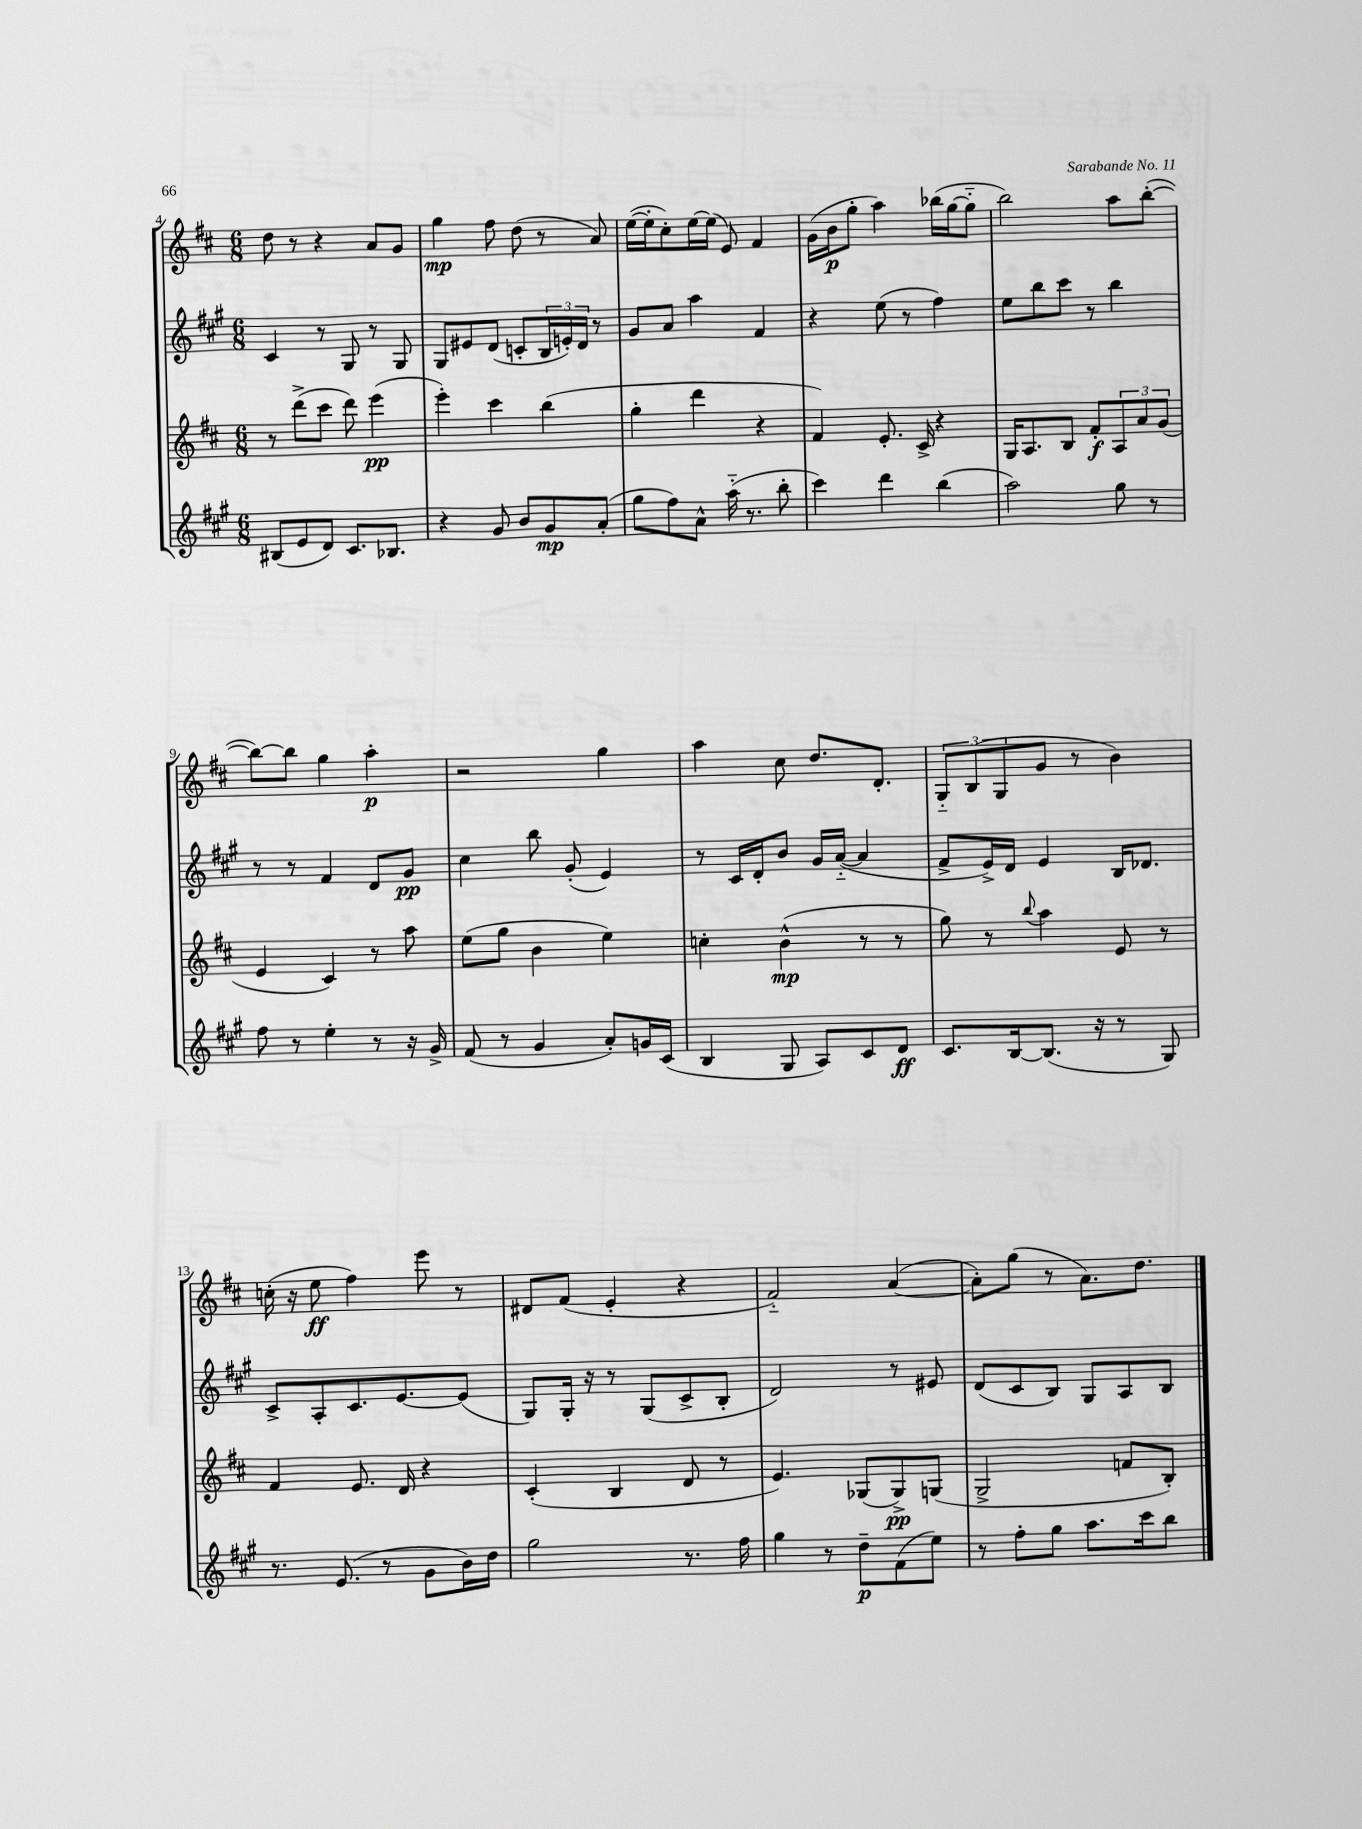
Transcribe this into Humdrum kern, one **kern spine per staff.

**kern	**kern	**kern	**kern
*staff4	*staff3	*staff2	*staff1
*clefG2	*clefG2	*clefG2	*clefG2
*k[f#c#g#]	*k[f#c#]	*k[f#c#g#]	*k[f#c#]
*M6/8	*M6/8	*M6/8	*M6/8
(8B#	8r	4c#	8dd
8e	(8ddd^	.	8r
8d)	8ccc#	8r	4r
8.c#	8ddd)	8G#	.
.	(4eee	8r	8a
8.B-	.	.	.
.	.	8G#	8g
=	=	=	=
4r	4eee')	8G#	4gg
.	.	8e#	.
8g#	4ccc#	(8d	8ff#
8b	.	8c'	(8dd
8g#	(4bb	24B	8r
.	.	24e')	.
.	.	24d	.
(8a'	.	8r	8a)
=	=	=	=
8gg#	4gg'	8g#	([16ee
.	.	.	16ee']
8ff#)	.	8a	8cc#')
8a^^	4ddd	4aa	[16ee
.	.	.	(16ee]
(16aa'~	.	.	8e)
8.r	.	.	.
.	4r	4f#	4f#
8bb'	.	.	.
=	=	=	=
4ccc#)	4f#)	4r	(16g
.	.	.	16b
.	.	.	8gg'
4ddd	8.e'	(8ee	4aa)
.	.	8r	.
.	16c#^	.	.
(4bb	4r	4ff#)	(16bb-
.	.	.	[16gg
.	.	.	8gg'~]
=	=	=	=
2aa)	16G	8ee	2bb)
.	8.A	.	.
.	.	8bb	.
.	8B	8ccc#	.
.	8f#'	8r	.
8gg#	12A	4bb	8aa
.	12a	.	.
8r	.	.	([8bb'
.	(12g	.	.
=	=	=	=
8ff#	4e	8r	8bb_)
8r	.	8r	8bb]
4ee'	4c#)	4f#	4gg
8r	8r	8d	4aa'
16r	8aa	8g#	.
16g#^	.	.	.
=	=	=	=
(8f#	(8ee	4cc#	2r
8r	8gg	.	.
4g#	4b	8bb	.
.	.	(8g#'	.
8a')	4ee)	4e)	4gg
16g	.	.	.
(16c#	.	.	.
=	=	=	=
4B	4cc'	8r	4aa
.	.	16c#	.
.	.	16d'	.
8G#	(4b^^	8b	8cc#
8A)	.	16g#	8.dd
.	.	([16a'~	.
8c#	8r	4a]	.
.	.	.	8.d'
8d	8r	.	.
=	=	=	=
8.c#	8gg)	8f#^	12G'~
.	.	.	(12B
.	8r	16e^)	.
.	.	.	12G
[16B	.	16d	.
.	8qqbb	.	.
(8.B]	4aa	4e	8g
.	.	.	8r
16r	.	.	.
8r	8e	16B	4b)
.	.	8.d-	.
8G#)	8r	.	.
=	=	=	=
8.r	4f#	8c#^	(16cc'
.	.	.	16r
.	.	8A'	8ee
(8.e	.	.	.
.	8.e	8.c#	4ff#)
8r	.	.	.
.	16d	[8.e	.
8g#	4r	.	8eee
16b)	.	(8e]	8r
16dd	.	.	.
=	=	=	=
2gg#	(4c#'	8G#)	8d#
.	.	16G#'	(8f#
.	.	16r	.
.	4B	8r	4e'
.	.	(8G#	.
8.r	8d	8c#^	4r
.	8r	8B'	.
16ff#	.	.	.
=	=	=	=
4gg#	4.e)	2d)	2f#'~)
8r	.	.	.
8dd~	(8G-	.	.
(8f#	8G-^)	8r	([4a
8ee)	(8G	8e#	.
=	=	=	=
8r	2G^	(8d	8a'])
8ff#'	.	8c#	(8gg
8gg#	.	8B)	8r
8.aa	.	8G#	8.a)
.	8f	8A	.
16ccc#	.	.	8.dd
8bb	8B')	8B	.
==	==	==	==
*-	*-	*-	*-
